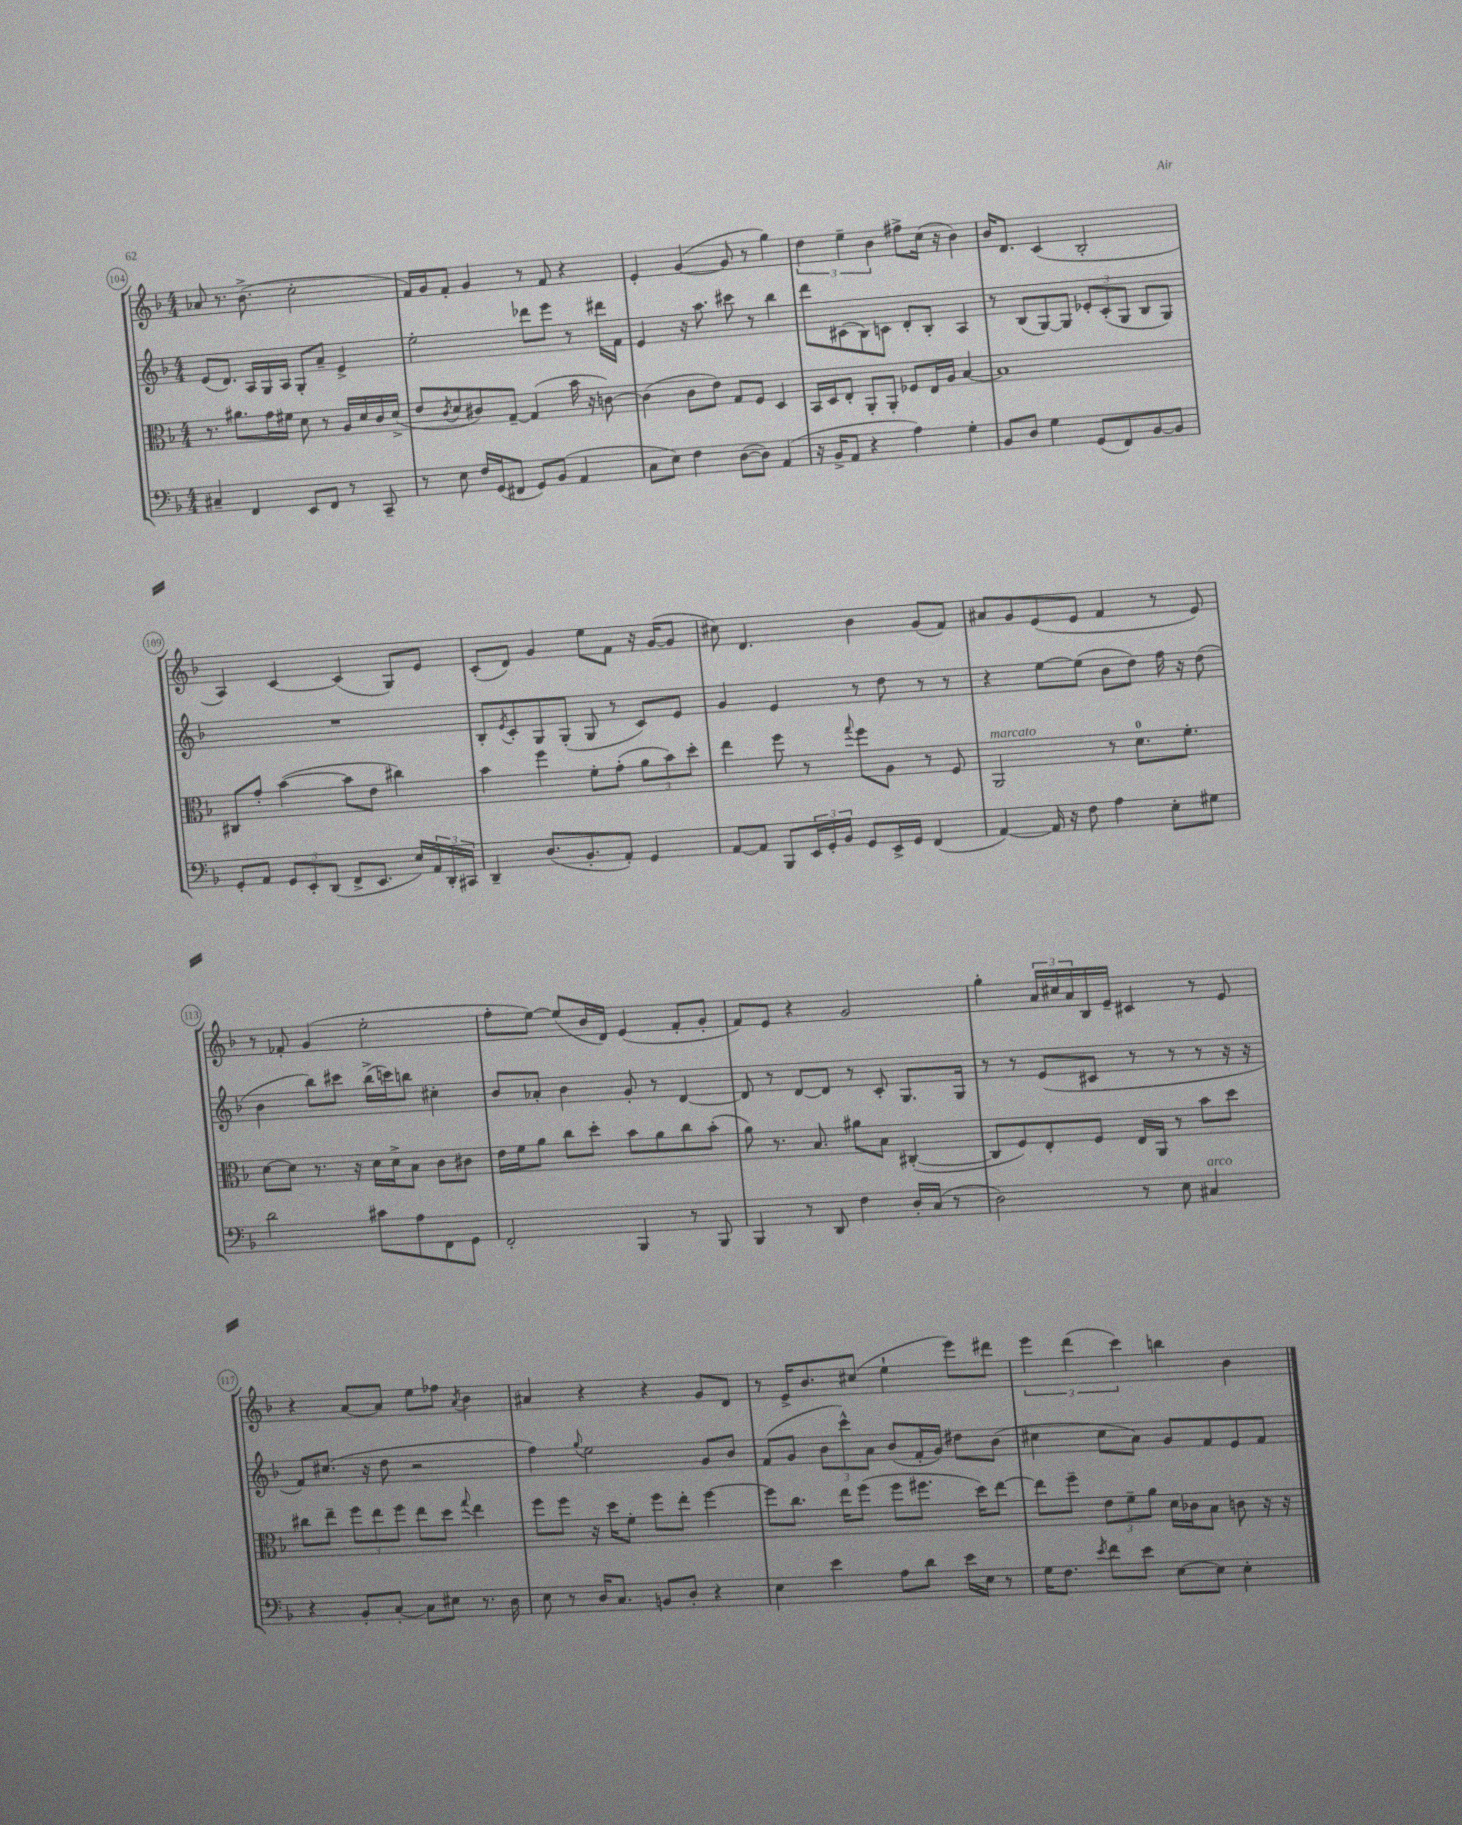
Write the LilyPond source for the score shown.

<<
\new StaffGroup <<
\new Staff = "s0" {
    \clef treble \key f \major \numericTimeSignature \time 4/4
    aes'8 r8. bes'8.->( c''2-. |
    f'16) g'16 f'8-. g'4 r8 f'8 r4 |
    e'4-. g'4~( g'8 r8 g''4) |
    \tuplet 3/2 { d''4 e''4-- bes'4 } fis''8-> c''16( r16 bes'4) |
    bes'16 d'8. c'4( bes2-. |
    a4) c'4~ c'4( g8) e'8 |
    c'8-.( d'8) g'4 e''8 f'8 r16 g'16~( g'8 |
    cis''8) d'4. bes'4 g'8( f'8) |
    ais'8 g'8 e'8( e'8 f'4 r8 e'8) |
    r8 fes'8-. g'4( e''2-. |
    f''8-. e''8~) e''8( bes'16 d'16) e'4( f'8-. g'8-. |
    f'8) e'8 r4 g'2 |
    g''4-. \tuplet 3/2 { a'16 cis''16 a'16 } bes16 e'16-- cis'4 r8 e'8 |
    r4 a'8~ a'8 e''8 fes''8 \acciaccatura { a'8 } bes'4 |
    ais'4 r4 r4 g'8 d'8 |
    r8 e'16-> bes'8. cis''8( e''4-! e'''8) dis'''8 |
    \tuplet 3/2 { e'''4 d'''4( c'''4) } b''4 bes'4 \bar "|." |
}
\new Staff = "s1" {
    \clef treble \key f \major \numericTimeSignature \time 4/4
    e'8( d'8.) a16 g16 a16 g8-. a'8-- e'4-> |
    e''2-. des'''8 e'''8 r8 dis'''16 f'16 |
    e'4 r16 a''8. cis'''8 r8 bes''4 |
    d'''8 cis'8( bes8) c'8 d'8-. bes8-. a4 |
    r8 bes8( g8~) g8 \tuplet 3/2 { ees'8-. c'8-.( g8 } bes8 g8) |
    R1 |
    bes8-. \acciaccatura { e'8 } c'8-. g8 g8-.( g8 r8 c'8) e'8 |
    g'4 e'4 r8 d''8 r8 r8 |
    r4 e''8~ e''8( bes'8 d''8) f''16 r16 d''8( |
    bes'4 bes''8) cis'''8 bes''16->( c'''16) b''8 cis''4-. |
    bes'8 aes'8-. bes'4 g'8-. r8 d'4~ |
    d'8 r8 d'8~ d'8 r8 c'8-. g8. g16 |
    r8 r8 e'8( cis'8 r8 r8 r8 r16 r16 |
    f'8) cis''8.( r16 d''8 r2 |
    f''4) \appoggiatura { g''8 } e''2 g'8 bes'8 |
    f'8( g'8 \tuplet 3/2 { bes'8 c'''8-^) a'8 } bes'8( f'16-. g'16) dis''8 bes'8( |
    cis''4 cis''8 a'8) g'8 f'8 e'8 f'8 \bar "|." |
}
\new Staff = "s2" {
    \clef alto \key f \major \numericTimeSignature \time 4/4
    r8. ais'8. g'16 fis'16 d'8 r8 a16 d'16 c'16 d'16->( |
    e'8 \acciaccatura { c'8 } d'8 cis'8) g8~-- g4( bes'16 r16 c'8~) |
    c'4( c'8 e'8) g8 f8 d4 |
    bes,16 d16 e8-. a,8-. a,8-. fes8 e16 a16 bes4~ |
    bes1 |
    cis8 g'8-. bes'4~( bes'8 e'8 cis''4) |
    bes'4 f''4 f'8-. g'8-.( \tuplet 3/2 { a'8 bes'8) d''8-. } |
    e''4 f''8 r8 \appoggiatura { g''8 } f''8 a8 r8 f8 |
    a,2^\markup { \italic "marcato" } r8 d'8.-0 f'8.-. |
    d'8~ d'8 r8. r16 d'16 d'16-> bes8 c'8 cis'8 |
    e'16 f'16 a'8 c''8 d''8-. bes'8 a'8 c''8 bes'8-.( |
    a'8) r8. bes8. ais'8 bes8 cis4~-.( |
    cis8 f8) e8-. f8 e16 a,16 r8 bes'8 d''8 |
    cis''8 e''8-- \tuplet 3/2 { f''8 e''8 f''8 } e''8 d''8 \appoggiatura { g''8 } e''4 |
    f''8 f''8 r16 d''16 f'8-. f''8 e''8-. f''4~ |
    f''8 c''8. e''16 f''8( f''8 fis''8. d''16) e''8~ |
    e''8 f''8-- \tuplet 3/2 { e'8 f'8-- a'8 } d'16 ces'16 bes8 c'8 r16 r16 \bar "|." |
}
\new Staff = "s3" {
    \clef bass \key f \major \numericTimeSignature \time 4/4
    cis4-- f,4 e,8 f,8 r8 c,8-- |
    r8 e8 f16 g,16( fis,8 g,8) bes,8( a,4 |
    c8 e8) f4 d8~( d8) a,4( |
    r16 bes,16-> a,8 r4 a4) g4-. |
    bes,8 d8 g4 g,8( f,8) bes,8~ bes,8 |
    g,8-. a,8 \tuplet 3/2 { g,8 e,8-. d,8( } f,8-> e,8. e16) \tuplet 3/2 { a,16 d,16-. cis,16 } |
    d,4-- d8.( bes,8.-. a,8-.) g,4 |
    a,8~ a,8 bes,,8 \tuplet 3/2 { e,16 g,16-. bes,16 } g,8 e,16-> g,16 f,4( |
    a,4~) a,16 r16 f8 a4 e8-. gis8 |
    d'2 cis'8 a8 f,8 g,8 |
    f,2-. bes,,4 r8 bes,,8 |
    bes,,4 r8 d,8 f4 d16-. c16( r8 |
    d2) r8 e8 cis4^\markup { \italic "arco" } |
    r4 bes,8-. c8~-. c8 eis8 r8. d16 |
    e8 r8 d16 c8. b,8 d8-. r4 |
    e4 e'4 a8 d'8 e'16 e16 r8 |
    g16 f8. \acciaccatura { e'8 } f'8 e'8 e8~ e8 e4-. \bar "|." |
}
>>
>>
\layout { \context { \Score currentBarNumber = #104 \override BarNumber.stencil = #(make-stencil-circler 0.1 0.3 ly:text-interface::print) } }
